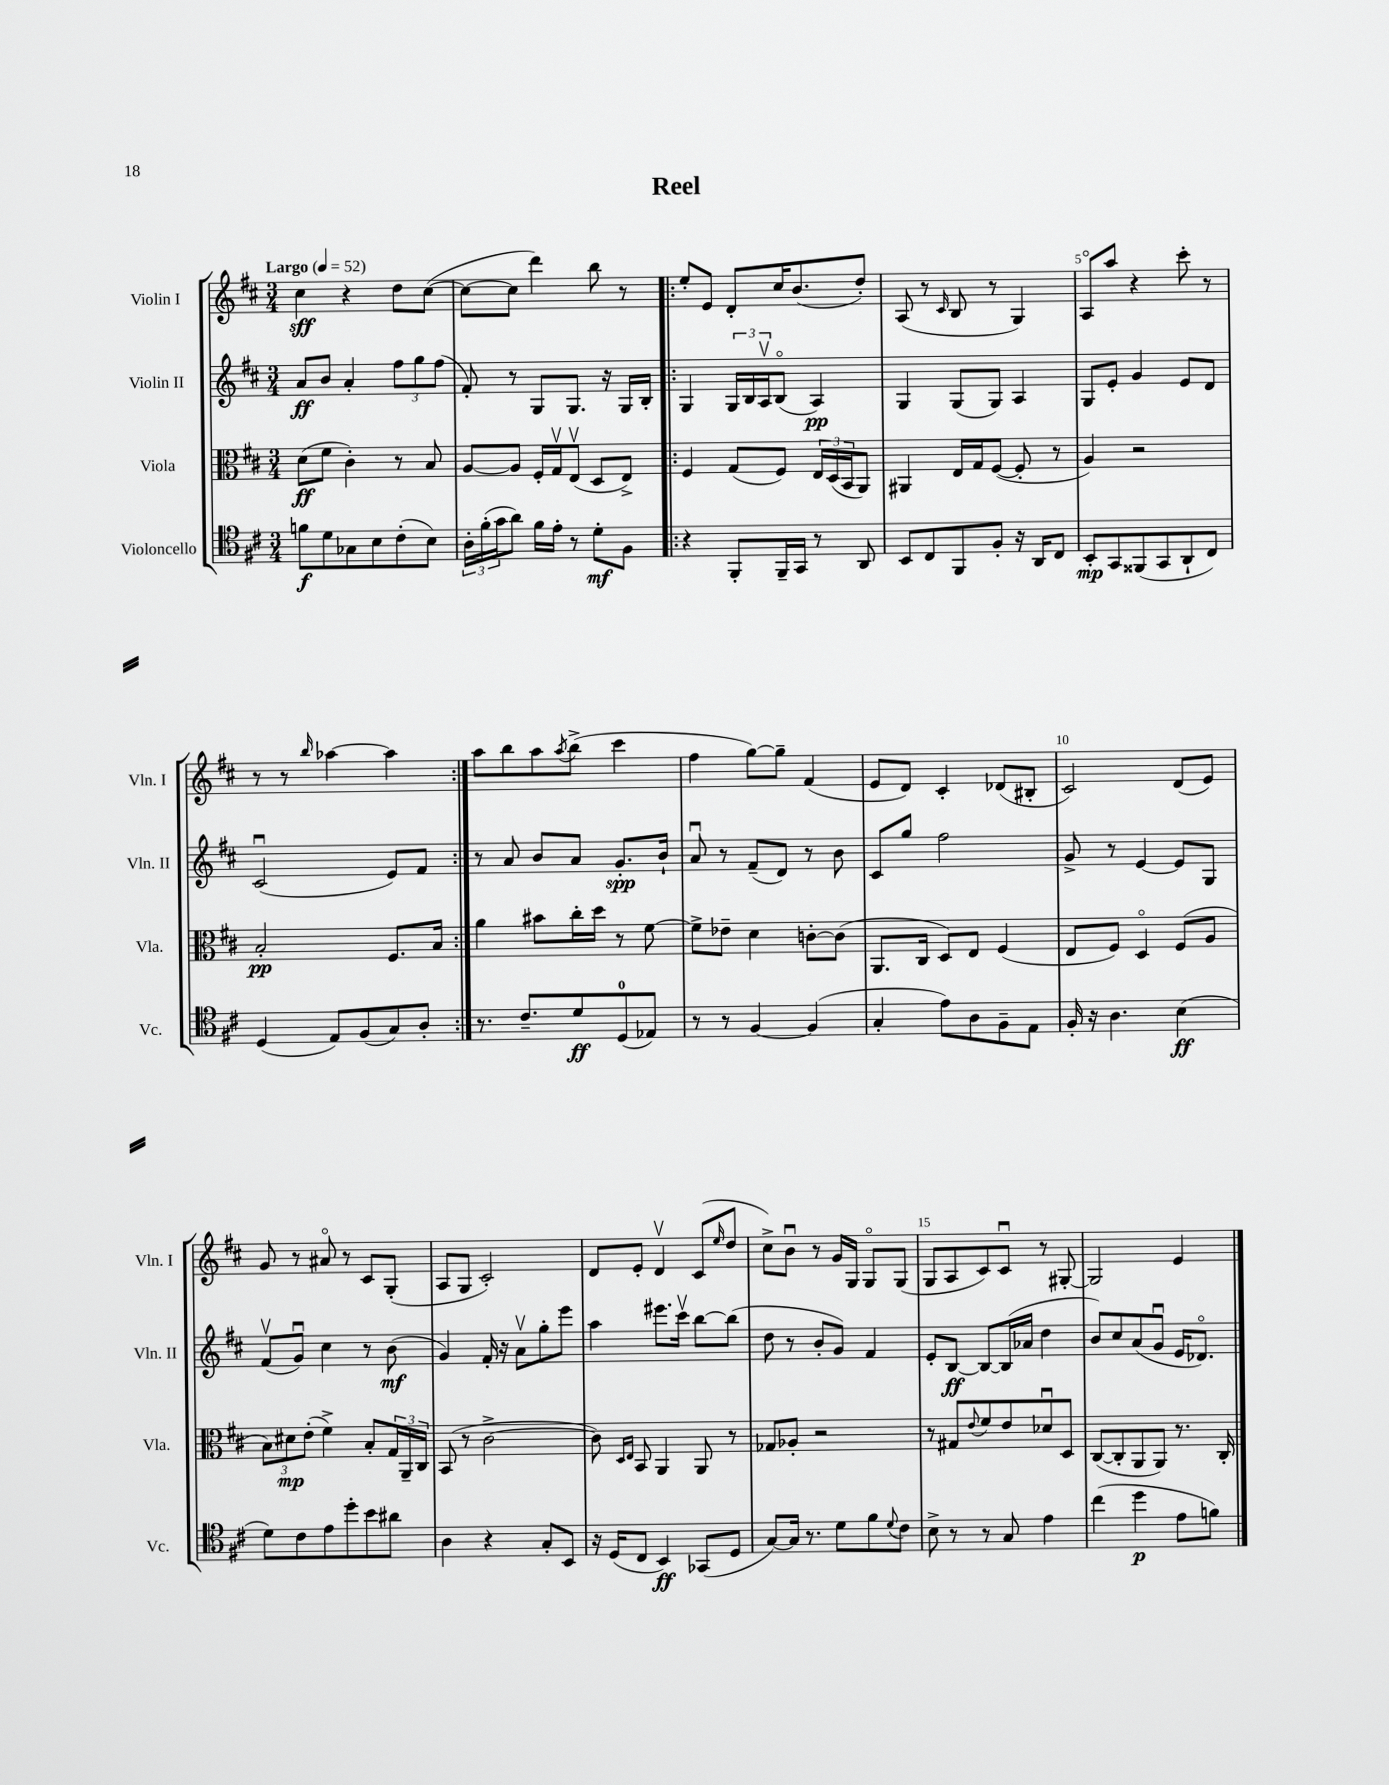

**kern	**kern	**kern	**kern
*staff4	*staff3	*staff2	*staff1
*clefC4	*clefC3	*clefG2	*clefG2
*k[f#c#]	*k[f#c#]	*k[f#c#]	*k[f#c#]
*M3/4	*M3/4	*M3/4	*M3/4
*MM52	*MM52	*MM52	*MM52
8f	(8d	8a	4cc#
8d	8f#	8b	.
8G-	4c#')	4a'	4r
8B	.	.	.
(8c#'	8r	12ff#	8dd
.	.	12gg	.
8B)	8B	.	([8cc#
.	.	(12ff#	.
=	=	=	=
24A'	[8A	8f#')	8cc#_
(24f#'	.	.	.
24g	.	.	.
8a)	8A]	8r	8cc#]
16f#	16F#'	8G	4ddd)
16e'	16Gv	.	.
8r	(8Ev	8.G	.
8d'	8D	.	8bb
.	.	16r	.
8F#	8E^)	16G	8r
.	.	16B'	.
=!|:	=!|:	=!|:	=!|:
4r	4F#	4G	8ee'
.	.	.	8e
8FF#'	(8G	24G	8d'
.	.	24B	.
.	.	24Av	.
16FF#~	8F#)	(8Bo	16cc#
16GG	.	.	(8.b
8r	24E	4A)	.
.	(24D	.	.
.	24BB	.	.
8AA	8AA)	.	8dd')
=	=	=	=
8BB	4AA#	4G	(8A
8C#	.	.	8r
.	.	.	16qqc#
8FF#	16E	(8G	8B
.	16G	.	.
8F#'	([8F#	8G)	8r
16r	8F#']	4A	4G)
16AA	.	.	.
8C#	8r	.	.
=	=	=	=
8BB'	4A)	8G	8Ao
8GG	.	8e'	8aa
(8FF##	2r	4g	4r
8GG	.	.	.
8AA`	.	8e	8ccc#'
8C#)	.	8d	8r
=	=	=	=
(4D	2B'	(2c#u	8r
.	.	.	8r
.	.	.	16qqbb
8E)	.	.	[4aa-
(8F#	.	.	.
8G)	8.F#	8e)	4aa-]
8A'	.	8f#	.
.	16B	.	.
=:|!	=:|!	=:|!	=:|!
8.r	4a	8r	8aa
.	.	8a	8bb
8.c#~	.	.	.
.	8b#	8b	8aa
.	.	.	8qaa
8d	16cc#'	8a	(8bb^
.	16dd	.	.
(8D	8r	8.g'	4ccc#
8E-)	[8f#	.	.
.	.	16b`	.
=	=	=	=
8r	8f#^]	8au	4ff#
8r	8e-~	8r	.
[4F#	4d	(8f#~	[8gg)
.	.	8d)	8gg~]
(4F#]	[8c'	8r	(4f#
.	(8c]	8b	.
=	=	=	=
4G'	8.AA	8c#	8e
.	.	8gg	8d)
.	16C#	.	.
8e)	8D)	2ff#	4c#'
8A	8E	.	.
8F#~	(4F#	.	(8d-
8E	.	.	8B#'
=	=	=	=
16F#'	8E	8g^	2c#)
16r	.	.	.
4.A	8F#)	8r	.
.	4Do	[4e	.
(4B	(8F#	8e]	(8d
.	8A	8G	8e)
=	=	=	=
8d)	12B)	(8f#v	8g
.	12d#	.	.
8c#	.	8gu)	8r
.	(12e'	.	.
8e	4f#^)	4cc#	8a#o
8dd'	.	.	8r
8b	8B'	8r	8c#
8a#	24G	(8b	(8G'
.	24AA~	.	.
.	24C#	.	.
=	=	=	=
4A	(8BB	4g)	8A
.	8r	.	8G
4r	[2c#^	16f#'	2c#')
.	.	16r	.
.	.	8av	.
8G'	.	8gg'	.
8BB	.	8eee	.
=	=	=	=
16r	8c#])	4aa	8d
(16D	.	.	.
.	16qqD	.	.
.	16qqE	.	.
8C#	8BB	.	8e'
4BB)	4AA	8.eee#	4dv
.	.	16ccc#v	.
(8GG-	8AA	[8bb	(8c#
.	.	.	16qqee
8D	8r	(8bb]	8dd
=	=	=	=
[8G)	8G-	8dd	8cc#^)
16G]	8A-'	8r	8bu
8.r	.	.	.
.	2r	8b'	8r
8d	.	8g)	16g
.	.	.	16G
8f#	.	4f#	8Go
8qqd	.	.	.
8c#	.	.	(8G
=	=	=	=
8B^	8r	8e'	8G
8r	8G#	[8B	8A
.	8qqe	.	.
8r	8f#	8B_	8c#)
8G	8e	(16B]	8c#u
.	.	16a-	.
4e	8d-u	4dd	8r
.	8D	.	[8G#'
=	=	=	=
(4cc#	([8C#	8b)	2G#]
.	8C#']	8cc#	.
4dd	8AA	(8a	.
.	8AA)	8gu	.
8e	8.r	16e	4e
.	.	8.d-o)	.
8f)	.	.	.
.	16C#'	.	.
==	==	==	==
*-	*-	*-	*-
